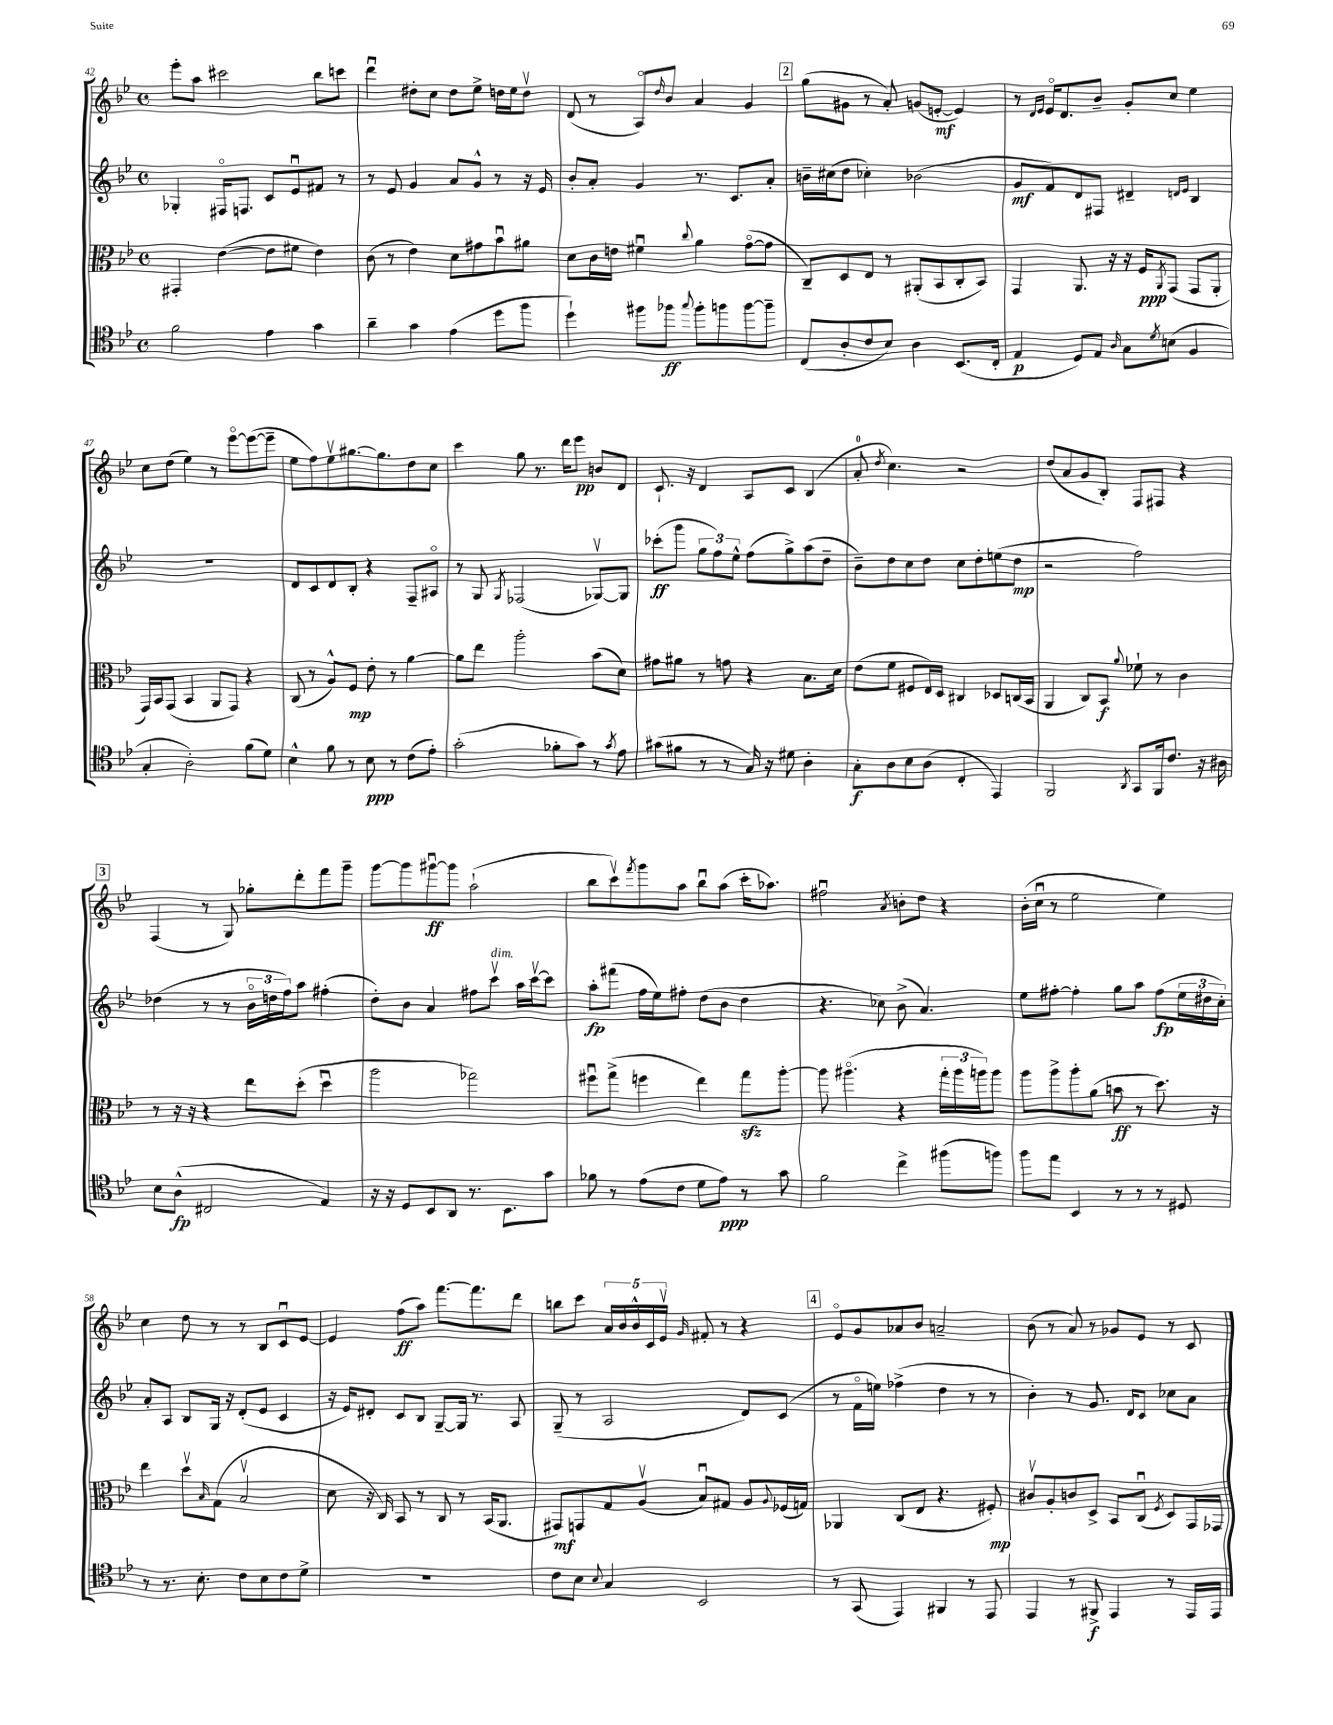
<<
\new StaffGroup <<
\new Staff = "s0" {
    \clef treble \key bes \major \defaultTimeSignature \time 4/4
    ees'''8-. a''8 cis'''2 bes''8 c'''8 |
    d'''4\downbow dis''8-. c''8 dis''8 ees''8-> d''16 ees''16 d''8\upbow |
    d'8( r8 a8\flageolet) \grace { d''16 } bes'8 a'4 g'4 |
    \mark \markup { \box "2" } g''8( gis'8 r8 a'8-.) g'8( e'8~-.\mf e'4) |
    r8 \grace { d'16 ees'16 } ees'16\flageolet d'8. bes'8-- g'8-. c''8 ees''4 |
    c''8 d''8( ees''4) r8 ees'''8~\flageolet ees'''8~( ees'''8-- |
    ees''8 f''8) ees''8\upbow gis''8.~ gis''8. d''8 c''8 |
    c'''4 g''8 r8. d'''16 ees'''8\pp b'8 d'8 |
    c'8.-! r16 d'4 a8 c'8 bes4( |
    a'8-0-. \acciaccatura { d''8 } c''4.) r2 |
    d''8( a'8 g'8 bes8-.) f8 fis8 r4 |
    \mark \markup { \box "3" } f4( r8 g8) ges''8-. d'''8-. f'''8 g'''8-- |
    g'''8~ g'''8 gis'''8~\downbow\ff gis'''8 a''2-!( |
    bes''8 c'''8\upbow) \acciaccatura { f'''8 } g'''8 a''8 bes''8\downbow a''8( c'''16-. aes''8.) |
    fis''2\downbow \acciaccatura { a'8 } b'8-. d''8 r4 |
    bes'16-.( c''16\downbow r8 ees''2 ees''4) |
    c''4 d''8 r8 r8 bes8 c'8\downbow ees'8~ |
    ees'4 f''8\ff( a''8) f'''8.~ f'''8. d'''8 |
    b''8 c'''8 \tuplet 5/4 { a'16 bes'16 bes'16-^ c'16 ees'16\upbow } \grace { g'16 } fis'8-. r8 r4 |
    \mark \markup { \box "4" } ees'8\flageolet g'8 aes'8 bes'8 a'2-- |
    bes'8( r8 a'8) r8 ges'8 ees'8 r8 c'8 \bar "|." |
}
\new Staff = "s1" {
    \clef treble \key bes \major \defaultTimeSignature \time 4/4
    ges4-. fis16\flageolet f8. c'8 ees'8\downbow fis'8 r8 |
    r8 ees'8 g'4 a'8 g'8-^ r8 r16 ees'16 |
    bes'8-. a'8-. g'4 r8. c'8. a'8-. |
    \mark \markup { \box "2" } b'16-- cis''16( d''8 ces''4-.) bes'2( |
    g'8\mf f'8) d'8 fis8 dis'4-- \grace { d'16 ees'16 } bes4 |
    R1 |
    d'8 c'8 d'8 bes8-. r4 f8-- ais8\flageolet |
    r8 g8 \acciaccatura { g8 } fes2( ges8~\upbow) ges8 |
    ces'''8-.\ff( g'''8 \tuplet 3/2 { g''8 f''8) ees''8-^ } f''8( g''8->) a''8( d''8-- |
    bes'8--) d''8 c''8 d''8 c''8 d''8-. e''8( d''8\mp |
    r2 f''2) |
    \mark \markup { \box "3" } des''4( r8 r8 \tuplet 3/2 { bes'16\flageolet d''16 f''16) } a''8 fis''4-.( |
    d''8-.) bes'8 a'4 fis''8 c'''8\upbow^\markup { \italic "dim." } a''16 c'''16~\upbow c'''8 |
    a''8-.\fp fis'''8( f''16 ees''16) fis''8-. d''8( bes'8 d''4 |
    r4. ces''8) bes'8->( a'4.) |
    ees''8 fis''8~-. fis''4-. g''8 a''8 fis''8\fp( \tuplet 3/2 { ees''16 dis''16 c''16-.) } |
    a'8-. a8 bes8 g16 r16 d'8-.( ees'8 c'4 |
    r16 ees'16) dis'8-. c'8 bes8 g8~-- g16 r8. a8 |
    g8--( r8 a2 d'8) c'8( |
    \mark \markup { \box "4" } r8 f'16\flageolet e''16) fes''4->( d''4 r8 r8 |
    bes'4-.) r8 g'8. d'16 c'8 ces''8 a'8 \bar "|." |
}
\new Staff = "s2" {
    \clef alto \key bes \major \defaultTimeSignature \time 4/4
    gis,4-. ees'4~( ees'8 fis'8 ees'4) |
    c'8( r8 ees'4) d'8 gis'8 bes'8\downbow ais'8 |
    d'8 c'16 e'16 fis'4\downbow \appoggiatura { c''8 } a'4 g'8~\flageolet( g'8 |
    \mark \markup { \box "2" } c8--) d8 ees8 r8 ais,8-.( bes,8 c8-. bes,8) |
    g,4 a,8. r16 r16 f16\ppp \acciaccatura { a,8 } g,8( g,8 a,8-. |
    g,16) bes,16 g,8( bes,4 a,8 g,8) r4 |
    c8( r8 a8-^) f8\mp ees'8-. r8 a'4~ |
    a'8 ees''8 a''2-. bes'8( d'8) |
    gis'8 ais'8 r8 g'8 r4 bes8. d'16 |
    ees'8( f'8 fis8 ees16) d16 cis4 des8 c16( bes,16 |
    a,4 c8) bes,8\f \appoggiatura { a'8 } fes'8-! r8 c'4 |
    \mark \markup { \box "3" } r8 r16 r16 r4 ees''8 d''8-.( d''4\downbow |
    a''2 ges''2) |
    fis''8\downbow g''8->( f''4 ees''4) g''8\sfz a''8~-. |
    a''8 ais''4.\flageolet( r4 \tuplet 3/2 { g''16-. ais''16 a''16) } a''8 |
    a''8 a''8-> a''8-. a'8( b'8\ff r8 d''8.) r16 |
    ees''4 d''8\upbow \grace { bes16 } g8( bes2\upbow |
    d'8 r16 c16) bes,8 r8 c8 r8 bes,16( a,8. |
    gis,8\mf) g,8 g8 a8\upbow( bes8\downbow) gis8 a8 \appoggiatura { a8 } fes16( g16) |
    \mark \markup { \box "4" } aes,4 c8( ees8 r4. fis8-.\mp) |
    cis'8\upbow a8-. c'8 d8-> bes,8 c8\downbow( \acciaccatura { f8 } d8) g,16 ges,16 \bar "|." |
}
\new Staff = "s3" {
    \clef tenor \key bes \major \defaultTimeSignature \time 4/4
    f'2 ees'4 g'4 |
    a'4-- g'4 ees'4( d''8 f''8 |
    d''4-!) fis''8 fes''8\ff \appoggiatura { g''8 } fes''8-. f''8 f''8~ f''8-- |
    \mark \markup { \box "2" } c8( a8-. c'8 bes8) a4 bes,8.( c16-. |
    ees4\p d8) ees8 \grace { a16 } g8 \acciaccatura { d'8 } b8( f4 |
    g4-. a2-.) f'8( d'8) |
    bes4-^ f'8 r8 bes8\ppp r8 c'8( ees'8-.) |
    g'2-.( fes'8-. g'8) r8 \acciaccatura { g'8 } ees'8 |
    gis'8( fis'8 r8 r8 g16) r16 dis'8 a4-. |
    g8-.\f a8 bes8 a8( c4-. ees,4) |
    f,2 \acciaccatura { a,8 } g,8 f,16 c'8. r16 ais16 |
    \mark \markup { \box "3" } bes8 a8-^\fp( cis2 ees4) |
    r16 r16 d8 bes,8 a,8 r8. bes,8. g'8 |
    fes'8 r8 ees'8( c'8 d'8 ees'8\ppp) r8 g'8 |
    f'2 c''4-> fis''8( f''8) |
    f''8 ees''8 bes,4 r8 r8 r8 dis8 |
    r8 r8. bes8.-. c'8 bes8 c'8 d'8-> |
    R1 |
    c'8 bes8 \appoggiatura { bes8 } g4 bes,2 |
    \mark \markup { \box "4" } r8 g,8( ees,4) fis,4 r8 ees,8 |
    ees,4 r8 fis,8->\f ees,4 r8 ees,16 ees,16 \bar "|." |
}
>>
>>
\layout { \context { \Score currentBarNumber = #42 } }
